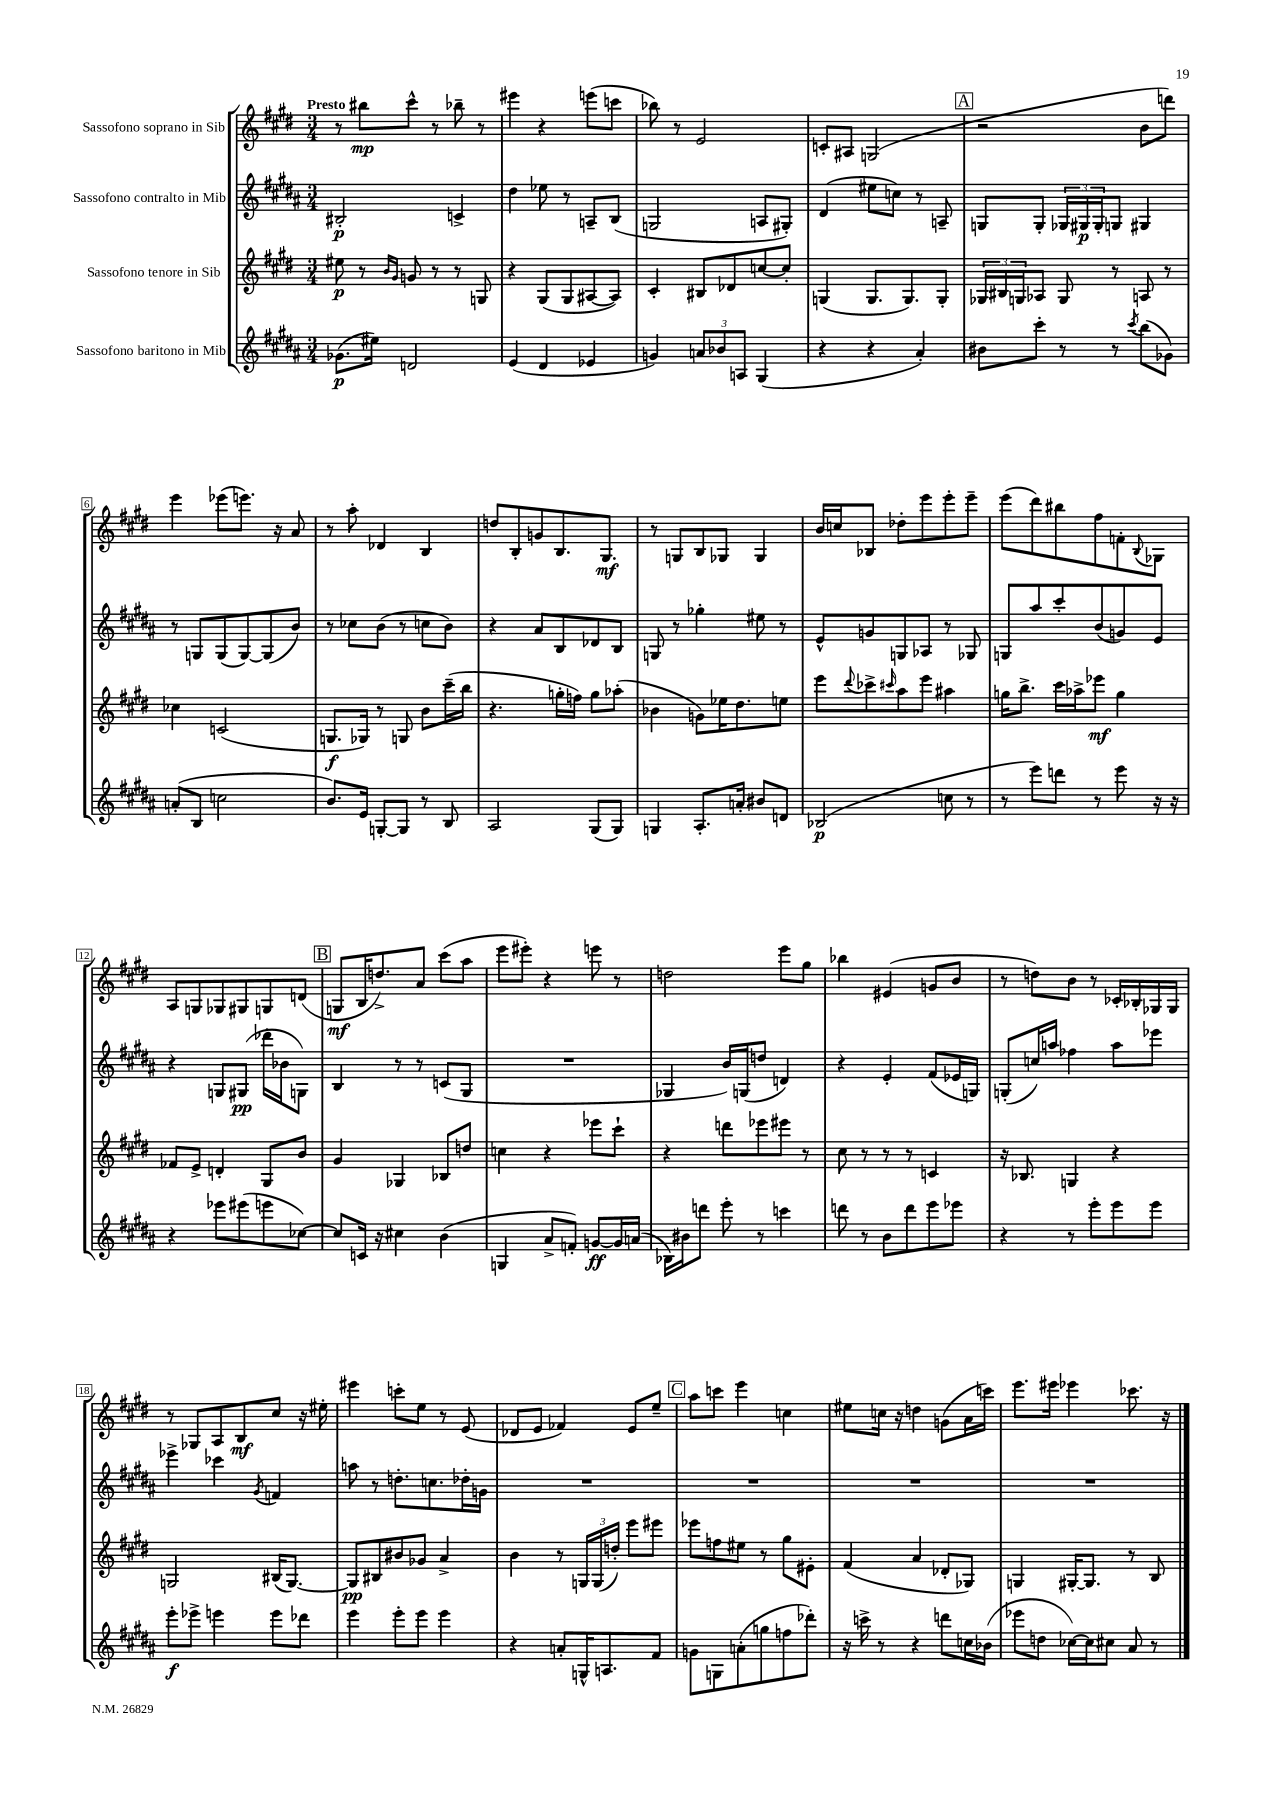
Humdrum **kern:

**kern	**dynam	**kern	**dynam	**kern	**dynam	**kern	**dynam
*part4	*part4	*part3	*part3	*part2	*part2	*part1	*part1
*staff4	*staff4	*staff3	*staff3	*staff2	*staff2	*staff1	*staff1
*I"Sassofono baritono in Mib	*	*I"Sassofono tenore in Sib	*	*I"Sassofono contralto in Mib	*	*I"Sassofono soprano in Sib	*
*clefG2	*	*clefG2	*	*clefG2	*	*clefG2	*
*k[f#c#g#d#a#]	*	*k[f#c#g#d#]	*	*k[f#c#g#d#a#]	*	*k[f#c#g#d#]	*
*M3/4	*	*M3/4	*	*M3/4	*	*M3/4	*
=1	=1	=1	=1	=1	=1	=1	=1
!	!	!	!	!	!	!LO:TX:a:B:t=Presto	!
(8.g-X\L	p	8ee#X\	p	2B#X'/	p	8r	.
.	.	8r	.	.	.	8bb#X\L	mp
16ee#X\Jk)	.	.	.	.	.	.	.
.	.	16qqb/LL	.	.	.	.	.
.	.	16qqg#/JJ	.	.	.	.	.
2dn/	.	8gn/	.	.	.	8ccc#^^\J	.
.	.	8r	.	.	.	8r	.
.	.	8r	.	4cn^/	.	8bb-X~\	.
.	.	8Gn/	.	.	.	8r	.
=2	=2	=2	=2	=2	=2	=2	=2
(4e/	.	4r	.	4dd#\	.	4eee#X\	.
4d#/	.	(8G#/L	.	8ee-X\	.	4r	.
.	.	8G#/	.	8r	.	.	.
4e-X/	.	[8A#X/	.	8An~/L	.	(8eeen\L	.
.	.	8A#/J])	.	(8B/J	.	8cccn\J	.
=3	=3	=3	=3	=3	=3	=3	=3
4gn/)	.	4c#'/	.	2Gn/	.	8bb-X\)	.
.	.	.	.	.	.	8r	.
12an/L	.	8B#X/L	.	.	.	2e/	.
12b-X/	.	.	.	.	.	.	.
.	.	8d-X/	.	.	.	.	.
12An/J	.	.	.	.	.	.	.
(4G#/	.	[8ccn/	.	8An/L	.	.	.
.	.	8cc'/J]	.	8G#X'/J)	.	.	.
=4	=4	=4	=4	=4	=4	=4	=4
4r	.	(4Gn/	.	(4d#/	.	8cn'/L	.
.	.	.	.	.	.	8A#X/J	.
4r	.	8.G/L	.	8ee#X\L	.	(2Gn/	.
.	.	.	.	8ccn\J)	.	.	.
.	.	8.G/)	.	.	.	.	.
4a#'/)	.	.	.	8r	.	.	.
.	.	8G'/J	.	8An~/	.	.	.
!!LO:REH:place=s1:t=A
=5	=5	=5	=5	=5	=5	=5	=5
8b#X\L	.	24G-X/LL	.	8Gn/L	.	2r	.
.	.	24B#X/	.	.	.	.	.
.	.	24Gn/J	.	.	.	.	.
8ccc#'\J	.	8A-X/J	.	8G'/J	.	.	.
8r	.	8G/	.	24G-X/LL	.	.	.
.	.	.	.	24G#X/	p	.	.
.	.	.	.	24G#'/J	.	.	.
8r	.	8r	.	8Gn/J	.	.	.
8qccc#/	.	.	.	.	.	.	.
(8bb\L	.	8An/	.	4G#X/	.	8b\L	.
8g-X\J)	.	8r	.	.	.	8dddn\J)	.
!!LO:LB:g=z
=6	=6	=6	=6	=6	=6	=6	=6
(8an'/L	.	4cc-X\	.	8r	.	4eee\	.
8B/J	.	.	.	8Gn/L	.	.	.
2ccn\	.	(2cn/	.	(8G/	.	(8eee-X\L	.
.	.	.	.	[8G/)	.	8.eeen\J)	.
.	.	.	.	(8G/]	.	.	.
.	.	.	.	.	.	16r	.
.	.	.	.	8b/J)	.	8a/	.
=7	=7	=7	=7	=7	=7	=7	=7
8.b/L)	.	8.Gn/L	f	8r	.	8r	.
.	.	.	.	8cc-X\L	.	8aa'\	.
16e/Jk	.	16G-X/Jk)	.	.	.	.	.
[8Gn'/L	.	8r	.	(8b\J	.	4d-X/	.
8G/J]	.	8Gn/	.	8r	.	.	.
8r	.	8b\L	.	8ccn\L	.	4B/	.
8B/	.	(16ccc#~\L	.	8b\J)	.	.	.
.	.	16bb\JJ	.	.	.	.	.
=8	=8	=8	=8	=8	=8	=8	=8
2A#/	.	4.r	.	4r	.	8ddn/L	.
.	.	.	.	.	.	8B'/	.
.	.	.	.	8a#/L	.	8gn/	.
.	.	16ggn'\LL	.	8B/	.	8.B/	.
.	.	16ffn\JJ)	.	.	.	.	.
(8G#/L	.	8gg\L	.	8d-X/	.	.	.
.	.	.	.	.	.	8.G#/J	mf
8G#/J)	.	(8aa-X'\J	.	8B/J	.	.	.
=9	=9	=9	=9	=9	=9	=9	=9
4Gn/	.	4b-X\	.	8Gn/	.	8r	.
.	.	.	.	8r	.	8Gn/L	.
8.A#'/L	.	8gn\L)	.	4gg-X'\	.	8B/	.
.	.	16ee-X\K	.	.	.	8G-X/J	.
16an'/Jk	.	8.dd#\	.	.	.	.	.
8b#X/L	.	.	.	8ee#X\	.	4G-/	.
8dn/J	.	8een\J	.	8r	.	.	.
=10	=10	=10	=10	=10	=10	=10	=10
(2B-X/	p	8eee\L	.	8e^^/L	.	16b/LL	.
.	.	.	.	.	.	16ccn/J	.
.	.	8qqddd#/	.	.	.	.	.
.	.	8ccc-X^\	.	8gn/	.	8B-X/J	.
.	.	16qqccc#X/	.	.	.	.	.
.	.	8aa\	.	8Gn/	.	8dd-X'\L	.
.	.	8eee\J	.	8A-X/J	.	8eee\	.
8ccn\	.	4aa#X\	.	8r	.	8eee'\	.
8r	.	.	.	8G-X/	.	8eee~\J	.
=11	=11	=11	=11	=11	=11	=11	=11
8r	.	16ggn\KL	.	8Gn/L	.	(8eee\L	.
.	.	8.bb^\J	.	.	.	.	.
8eee\L)	.	.	.	8aa#/	.	8ddd#\)	.
8dddn\J	.	16ccc#\LL	.	8ccc#'/	.	8bb#X\	.
.	.	16aa-X^\J	.	.	.	.	.
8r	.	8eee-X\J	mf	(8b/	.	8ff#\	.
8eee\	.	4gg\	.	8gn/)	.	8fn'\	.
.	.	.	.	.	.	8qqB/	.
16r	.	.	.	8e/J	.	8G-X\J	.
16r	.	.	.	.	.	.	.
!!LO:LB:g=z
=12	=12	=12	=12	=12	=12	=12	=12
4r	.	8f-X/L	.	4r	.	8A/L	.
.	.	8e^/J	.	.	.	8Gn/	.
8eee-X\L	.	4dn'/	.	8Gn/L	.	8G-X/	.
(8eee#X\	.	.	.	(8G#X/J	pp	8G#X/	.
8eeen\	.	8G#/L	.	16ddd-X'\LL	.	8Gn/	.
.	.	.	.	16b-X\J	.	.	.
[8cc-X\J)	.	8b/J	.	8Gn\J)	.	(8dn/J	.
!!LO:REH:place=s1:t=B
=13	=13	=13	=13	=13	=13	=13	=13
8cc-/L]	.	4g#/	.	4B/	.	8Gn/L	mf
16cn/Jk	.	.	.	.	.	16B/K	.
16r	.	.	.	.	.	8.ddn^/)	.
4cc#X\	.	4G-X/	.	8r	.	.	.
.	.	.	.	8r	.	8a/J	.
(4b\	.	8B-X/L	.	(8cn/L	.	(8ccc#\L	.
.	.	8ddn/J	.	8G#/J	.	8aa\J	.
=14	=14	=14	=14	=14	=14	=14	=14
4Gn/	.	4ccn\	.	2.r	.	8eee\L	.
.	.	.	.	.	.	8eee#X'\J)	.
8a#^/L	.	4r	.	.	.	4r	.
8fn'/J)	.	.	.	.	.	.	.
[8gn/L	ff	8eee-X\L	.	.	.	8eeen\	.
16g/L]	.	8ccc#`\J	.	.	.	8r	.
(16an/JJ	.	.	.	.	.	.	.
=15	=15	=15	=15	=15	=15	=15	=15
16B-X\LL)	.	4r	.	4G-X/	.	2ddn\	.
16b#X\J	.	.	.	.	.	.	.
8dddn\J	.	.	.	.	.	.	.
8eee'\	.	8dddn\L	.	16b/LL)	.	.	.
.	.	.	.	(16Gn/J	.	.	.
8r	.	8eee-X\	.	8ddn/J	.	.	.
4cccn\	.	8eee#X\J	.	4dn/)	.	8eee\L	.
.	.	8r	.	.	.	8gg#\J	.
=16	=16	=16	=16	=16	=16	=16	=16
8dddn\	.	8cc#\	.	4r	.	4bb-X\	.
8r	.	8r	.	.	.	.	.
8b\L	.	8r	.	4e'/	.	(4e#X/	.
8ddd\	.	8r	.	.	.	.	.
8eee\	.	4cn/	.	(8f#/L	.	8gn/L	.
8eee-X\J	.	.	.	16e-X/L	.	8b/J	.
.	.	.	.	16Gn/JJ)	.	.	.
=17	=17	=17	=17	=17	=17	=17	=17
4r	.	16r	.	(8Gn'/L	.	8r	.
.	.	8.B-X/	.	.	.	.	.
.	.	.	.	16ccn/L)	.	8ddn\L)	.
.	.	.	.	16aan/JJ	.	.	.
8r	.	4Gn/	.	4ff-X\	.	8b\J	.
8eee'\L	.	.	.	.	.	8r	.
8eee\	.	4r	.	8aa\L	.	16c-X'/LL	.
.	.	.	.	.	.	16B-X'/	.
8eee\J	.	.	.	8eee-X\J	.	16G-X/	.
.	.	.	.	.	.	16G-/JJ	.
!!LO:LB:g=z
=18	=18	=18	=18	=18	=18	=18	=18
8eee'\L	f	2Gn/	.	4eee-X^\	.	8r	.
8eee-X^\J	.	.	.	.	.	8G-X/L	.
4eeen\	.	.	.	4ccc-X\	.	8A/	.
.	.	.	.	.	.	8B/	mf
.	.	.	.	8qg#/	.	.	.
8eee\L	.	(16B#X/KL	.	4fn/	.	8cc#/J	.
.	.	[8.G/J)	.	.	.	.	.
8ddd-X\J	.	.	.	.	.	16r	.
.	.	.	.	.	.	16ee#X'\	.
=19	=19	=19	=19	=19	=19	=19	=19
4eee\	.	8G/L]	pp	8aan\	.	4eee#X\	.
.	.	8B#X/	.	8r	.	.	.
8eee'\L	.	8b#X/	.	8.ddn'\L	.	8cccn'\L	.
8eee\J	.	8g-X/J	.	.	.	8ee\J	.
.	.	.	.	8.ccn\	.	.	.
4eee\	.	4a^/	.	.	.	8r	.
.	.	.	.	16dd-X'\L	.	(8e/	.
.	.	.	.	16gn\JJ	.	.	.
=20	=20	=20	=20	=20	=20	=20	=20
4r	.	4b\	.	2.r	.	8d-X/L	.
.	.	.	.	.	.	8e/J	.
8an'/L	.	8r	.	.	.	4f-X/)	.
16Gn^^/K	.	24Gn/LL	.	.	.	.	.
.	.	(24G/	.	.	.	.	.
8.An/	.	.	.	.	.	.	.
.	.	24ddn'/JJ)	.	.	.	.	.
.	.	8eee\L	.	.	.	8e/L	.
8f#/J	.	8eee#X\J	.	.	.	8ee~/J	.
!!LO:REH:place=s1:t=C
=21	=21	=21	=21	=21	=21	=21	=21
8gn\L	.	8eee-X\L	.	2.r	.	8aa\L	.
8Gn\	.	8ffn\	.	.	.	8cccn\J	.
(8an'\	.	8ee#X\J	.	.	.	4eee\	.
8ggn\	.	8r	.	.	.	.	.
8ffn\	.	8gg#\L	.	.	.	4ccn\	.
8ddd-X'\J)	.	8e#X'\J	.	.	.	.	.
=22	=22	=22	=22	=22	=22	=22	=22
16r	.	(4f#/	.	2.r	.	8ee#X\L	.
16cccn^\	.	.	.	.	.	.	.
8r	.	.	.	.	.	16ccn\Jk	.
.	.	.	.	.	.	16r	.
4r	.	4a/	.	.	.	4ddn\	.
8dddn\L	.	8d-X'/L	.	.	.	(8gn\L	.
16ccn\L	.	8G-X/J)	.	.	.	16a\L	.
(16b-X\JJ	.	.	.	.	.	16cccn\JJ)	.
=23	=23	=23	=23	=23	=23	=23	=23
8eee-X\L	.	4Gn/	.	2.r	.	8.eee\L	.
8ddn\J	.	.	.	.	.	.	.
.	.	.	.	.	.	16eee#X\Jk	.
[16cc-X\LL)	.	[16G#X'/KL	.	.	.	4eee-X\	.
16cc-\J]	.	8.G#/J]	.	.	.	.	.
8cc#X\J	.	.	.	.	.	.	.
8a#/	.	8r	.	.	.	8.ccc-X\	.
8r	.	8B/	.	.	.	.	.
.	.	.	.	.	.	16r	.
==	==	==	==	==	==	==	==
*-	*-	*-	*-	*-	*-	*-	*-
